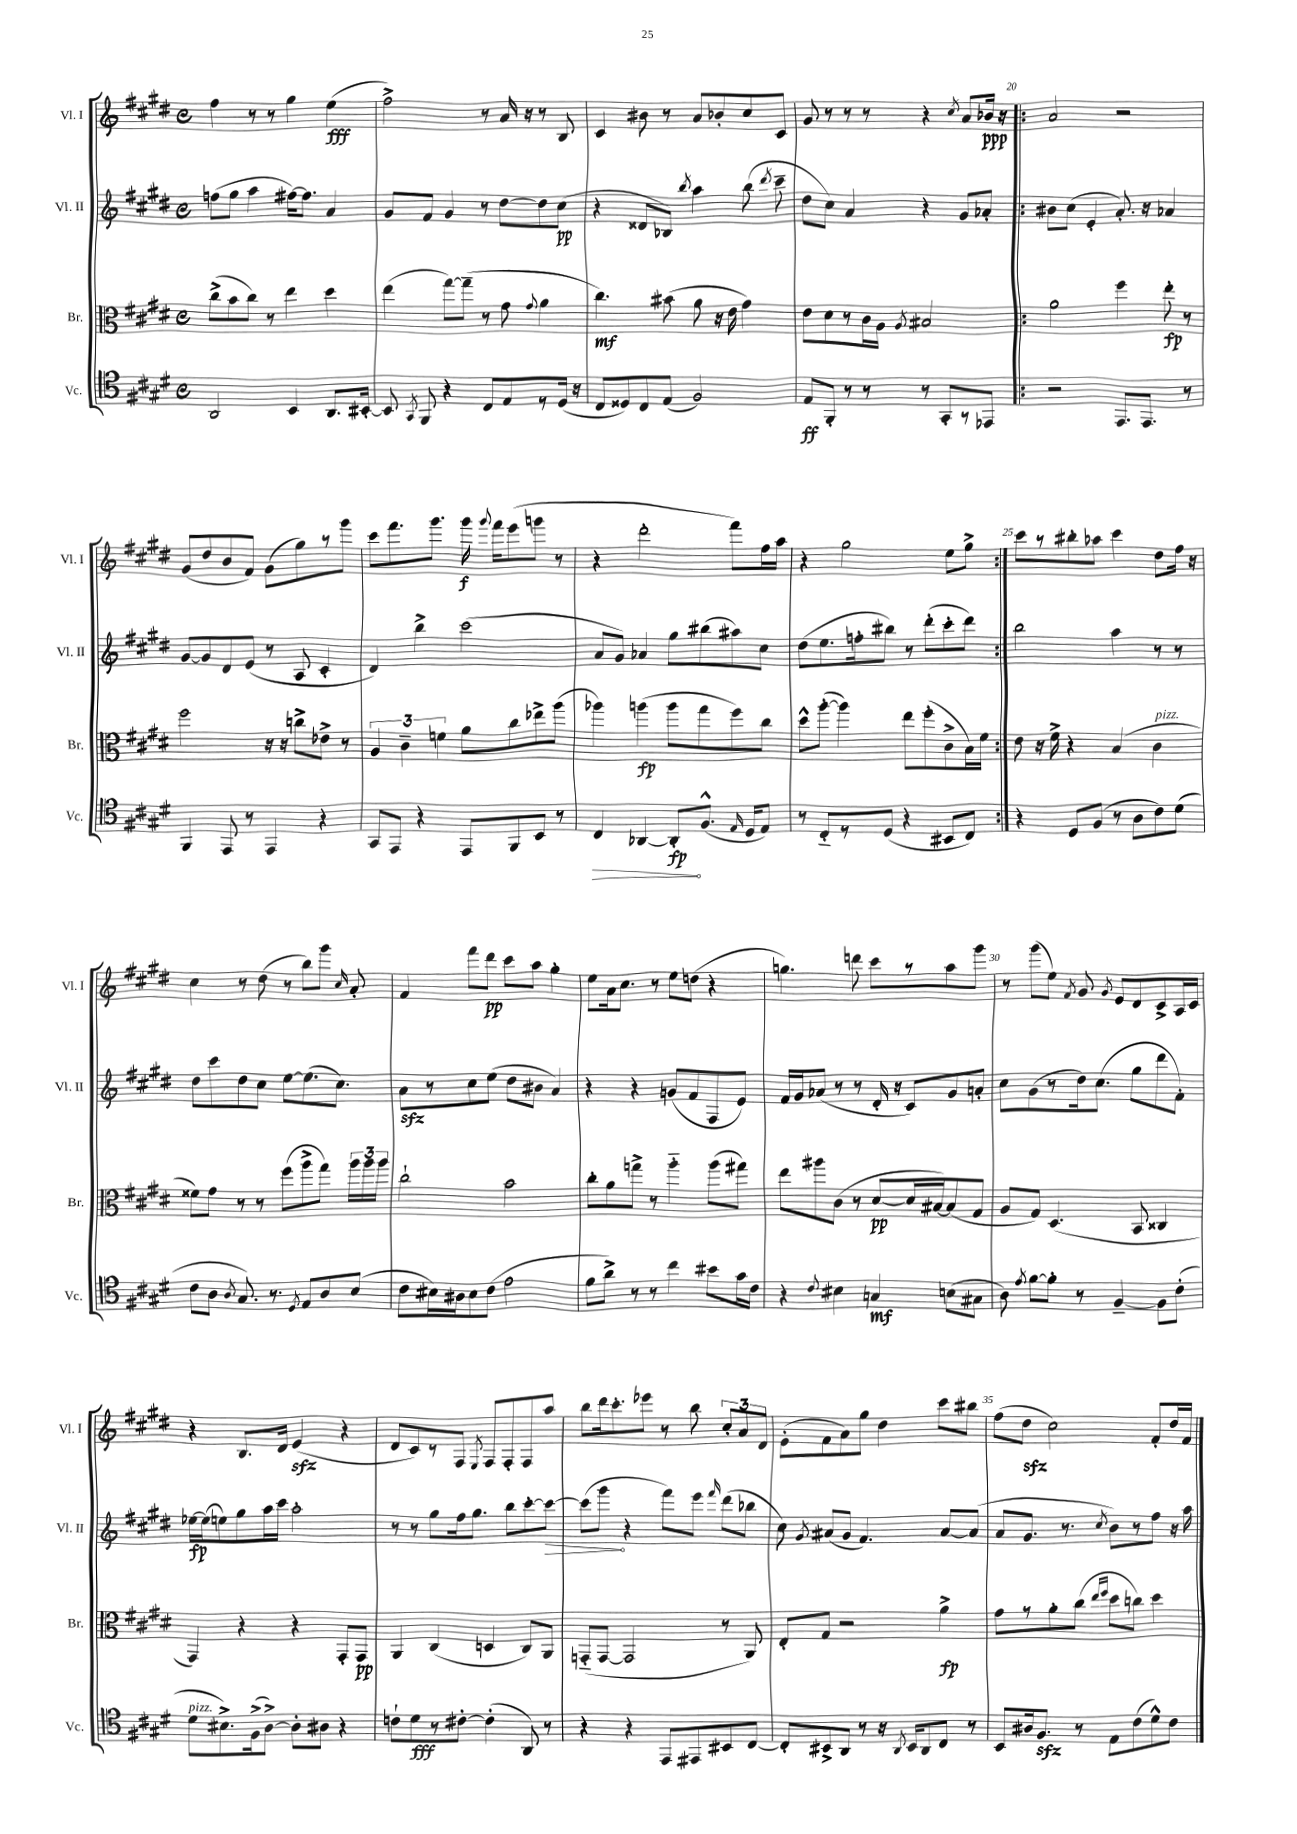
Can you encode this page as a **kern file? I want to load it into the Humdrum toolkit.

**kern	**kern	**kern	**kern
*staff4	*staff3	*staff2	*staff1
*clefC4	*clefC3	*clefG2	*clefG2
*k[f#c#g#d#]	*k[f#c#g#d#]	*k[f#c#g#d#]	*k[f#c#g#d#]
*M4/4	*M4/4	*M4/4	*M4/4
*met(c)	*met(c)	*met(c)	*met(c)
2AA/	(8cc#^\L	(8ff\L	4ff#\
.	8b\	8gg#\J	.
.	8cc#\J)	4aa\	8r
.	8r	.	8r
4BB/	4ee\	[16ff#\LK)	4gg#\
.	.	8.ff#\]J	.
8.AA/L	4dd#\	4a/	(4ee\
[16BB#'/Jk	.	.	.
=	=	=	=
8BB#/]	(4ee\	8g#/L	2ff#^\)
8qGG#/	.	.	.
8FF#/	.	8f#/J	.
4r	[8gg#\L)	4g#/	.
.	(8gg#~\]J	.	.
8C#/L	8r	8r	8r
8E/	8g#\	[8dd#\L	16a/
.	.	.	16r
.	8qqg#/	.	.
8r	4a\	8dd#\]	8r
(16D#/Jk	.	(8cc#\J	8B/
16r	.	.	.
=	=	=	=
8C#/L	4.cc#\)	4r	4c#/
8D##/)	.	.	.
8C#/	.	8d##/L	8b#\
(8E/J	(8b#\	8B-/J)	8r
.	.	8qbb/	.
2F#/)	8a\	4aa\	8a/L
.	16r	.	8b-'/
.	16e\	.	.
.	4g#\)	(8bb\	8cc#/
.	.	8qddd#/	.
.	.	8ccc#~\	8c#/J
=	=	=	=
8E/L	8e\L	8dd#\L	8g#/
8FF#'/J	8d#\	8cc#\J)	8r
8r	8r	4a/	8r
8r	16c#\L	.	8r
.	16A\JJ	.	.
.	8qA/	.	.
8r	2B#/	4r	4r
8GG#'/L	.	.	.
.	.	.	8qcc#/
8r	.	8g#/L	8a/L
8EE-/J	.	8a-'/J	16b-/Jk
.	.	.	16r
=!|:	=!|:	=!|:	=!|:
2r	2a\	8b#\L	2a/
.	.	(8cc#\J	.
.	.	4e'/	.
8.EE/L	4ff#\	8.a'/)	2r
8.EE/J	.	16r	.
.	8ee'\	4a-/	.
8r	8r	.	.
=	=	=	=
4FF#/	2ff#\	[8g#/L	(8g#/L
.	.	8g#/]	8dd#/
8EE/	.	8d#/	8b/
8r	.	(8e/J	8f#/J)
4EE/	16r	8r	(8g#\L
.	16r	.	.
.	8cc^\L	8A/	8gg#\)
4r	8e-^\J	4c#'/	8r
.	8r	.	8ggg#\J
=	=	=	=
8GG#/L	6A/	4d#/)	8ccc#\L
8EE/J	.	.	8.fff#\
.	6c#~\	.	.
4r	.	4bb^\	.
.	.	.	8.ggg#\J
.	6f\	.	.
8EE/L	8a\L	(2ccc#\	16ggg#\
.	.	.	8qqggg#/
.	.	.	16fff#\LK
8FF#/	8cc#\	.	(8eee\
8BB/J	8ee-^\	.	8ggg\J
8r	(8aa\J	.	8r
=	=	=	=
4C#/	4aa-\)	8a/L	4r
.	.	8g#/J)	.
[4AA-/	(4aa\	4a-/	2ddd#'\
8AA-'/]L	8aa\L	8gg#\L	.
(8.F#^^/J	8gg#\	(8bb#\	.
.	8ff#\)	8aa#\)	8fff#\L)
16qqE/	.	.	.
16D#/LK	.	.	.
8E/J)	8cc#\J	8cc#\J	16ff#\L
.	.	.	16aa\JJ
=	=	=	=
8r	8dd#^^\L	(8dd#\L	4r
8C#'~/L	([8aa'\J	8.ee\	.
8r	4aa\])	.	2gg#\
.	.	16ff'\k	.
(8D#/J	.	8bb#\J)	.
4r	8ee\L	8r	.
.	(8ff#'\	(8ddd#'\L	.
8BB#/L	8c#^\	8ccc#'\	8ee\L
8C#/J)	16B\L)	8ddd#\J)	8gg#^\J
.	16f#\JJ	.	.
=:|!	=:|!	=:|!	=:|!
4r	8e\	2bb\	8ccc#\L
.	16r	.	8r
.	16f#^\	.	.
8D#/L	4r	.	8bb#'\
(8F#/J	.	.	8aa-\J
8r	(4B/	4aa\	4ccc#\
8A\L	.	.	.
8c#\)	4c#\	8r	8dd#\L
(8d#\J	.	8r	16ff#\Jk
.	.	.	16r
=	=	=	=
8c#\L	8f##\L)	8dd#\L	4cc#\
8A\J	8g#\J	8ccc#\	.
8qA/	.	.	.
8.G#/)	8r	8dd#\	8r
.	8r	8cc#\J	(8dd#\
8.r	.	.	.
.	(8ff#\L	[8ee\L	8r
8qD#/	.	.	.
8E/L	8aa^\	(8.ee\]	8bb\L)
8A/	8gg#\J)	.	8ggg#\J
.	.	8.cc#\J)	.
.	.	.	16qqcc#/
(8B/J	24aa\LL	.	8a'/
.	24aa\	.	.
.	24aa\JJ	.	.
=	=	=	=
8c#\L	2cc#`\	8a\L	4f#/
16B#\L)	.	8r	.
16A#\J	.	.	.
8B#\	.	8cc#\	8fff#\L
(8c#\J	.	(8ee\J	8ddd#\J
2e\	2b\	8dd#\L	8ccc#\L
.	.	8b#\J	8aa\J
.	.	4a/)	4gg#'\
=	=	=	=
8f#\L	8cc#'\L	4r	8ee\L
8a^\J)	8a\	.	16a\k
.	.	.	8.cc#\J
8r	8gg^\J	4r	.
8r	8r	.	8r
4cc#\	4aa'~\	(8g/L	8ee\L
.	.	8f#/	(8dd\J
8b#\L	(8aa\L	8F#/	4r
16g#\L	8gg#\J)	8e/J)	.
16c#\JJ	.	.	.
=	=	=	=
4r	8ee\L	16f#/LL	4.gg\)
.	.	16g#/J	.
.	8aa#\	(8a-/J	.
8qqc#/	.	.	.
4B#\	(8c#\J	8r	.
.	8r	8r	8ddd\
4G/	[8d#/L	16d#'/	8ccc#\L
.	.	16r	.
.	16d#/]L	8c#/L)	8r
.	[16B#/J)	.	.
(8B\L	(8B#/]	8g#/	8aa\
8G#\J	8G#/J	8a'/J	8ggg#\J
=	=	=	=
8A\)	8A/L	8cc#\L	8r
8qe/	.	.	.
[8f#\L	8G#/J)	(8g#\	(8ggg#\L
8f#'\]J	(4.D#/	8r	8ee\J)
.	.	.	8qf#/
8r	.	16dd#\k)	8g#/
.	.	(8.cc#\J	.
.	.	.	8qg#/
[4F#~/	.	.	8e/L
.	8BB/	8gg#\L	8d#/
8F#\]L	4C##/	8ddd#\	8c#^/
(8c#'\J	.	8f#'\J)	16A/L
.	.	.	16c#/JJ
=	=	=	=
8d#\L	4GG#/)	[16ee-\LL	4r
.	.	(16ee-\]J	.
8.B#^\)	.	8ee\)	.
.	4r	8gg#\	8.B/L
(16F#^\k	.	.	.
[8A^\J)	.	16aa\L	.
.	.	16ccc#\JJ	16d#/Jk
8A'\]L	4r	2aa'\	(4e/
8A#\J	.	.	.
4r	8GG#'/L	.	4r
.	8GG#/J	.	.
=	=	=	=
8c`\L	4AA/	8r	8d#/L
8d#\	.	8r	8c#/)
8r	(4C#/	8gg#\L	8r
[8c#'\J	.	16ff#\k	8F#/J
.	.	8.gg#\J	.
.	.	.	8qE/
(4c#'\]	4D/	.	8F#/L
.	.	8bb\L	8F#'/
8AA/)	8C#/L)	[8ccc#'\	8F#/
8r	8AA/J	8ccc#\_J	8aa/J
=	=	=	=
4r	(8GG'~/L	(8ccc#\]L	8bb\L
.	[8GG/J	8ggg#\J	16ddd#\k
.	.	.	8.ccc#'\
4r	2GG/]	4r	.
.	.	.	8eee-\J
8EE/L	.	8fff#\L)	8r
8EE#/	.	8eee\J	8bb\
.	.	16qqfff#/	.
8BB#/	8r	(8ddd#\L	12cc#'/L
.	.	.	12a/
[8C#/J	8AA/)	8bb-\J	.
.	.	.	12d#/J
=	=	=	=
8C#'/]L	8E'/L	8cc#\)	(8e'\L
.	.	8qg#/	.
8BB#^/	8G#/J	(8a#/L	8f#\
8AA/J	2r	8g#/J	8a\)
8r	.	4.f#/)	8gg#\J
16r	.	.	4dd#\
8qAA/	.	.	.
16BB#/LK	.	.	.
8AA/	.	.	.
8C#/J	4a^\	[8a#/L	8ccc#\L
8r	.	(8a#/]J	8bb#\J
=	=	=	=
8BB/L	8g#\L	8a/L	(8ff#\L
16A#/k	8r	8.g#/J	8dd#\J
8.F#/J	.	.	.
.	8a'\	.	2cc#\)
.	.	8.r	.
8r	(8cc#\J	.	.
.	16qqee/LL	.	.
.	16qqff#/JJ	8qcc#/	.
8E\L	8dd#\L	8b\L)	.
(8c#\	8cc\J)	8r	.
8d#^^\)	4dd#\	8ff#\J	8f#'/L
8c#\J	.	16r	16dd#/L
.	.	16aa\	16f#/JJ
==	==	==	==
*-	*-	*-	*-
